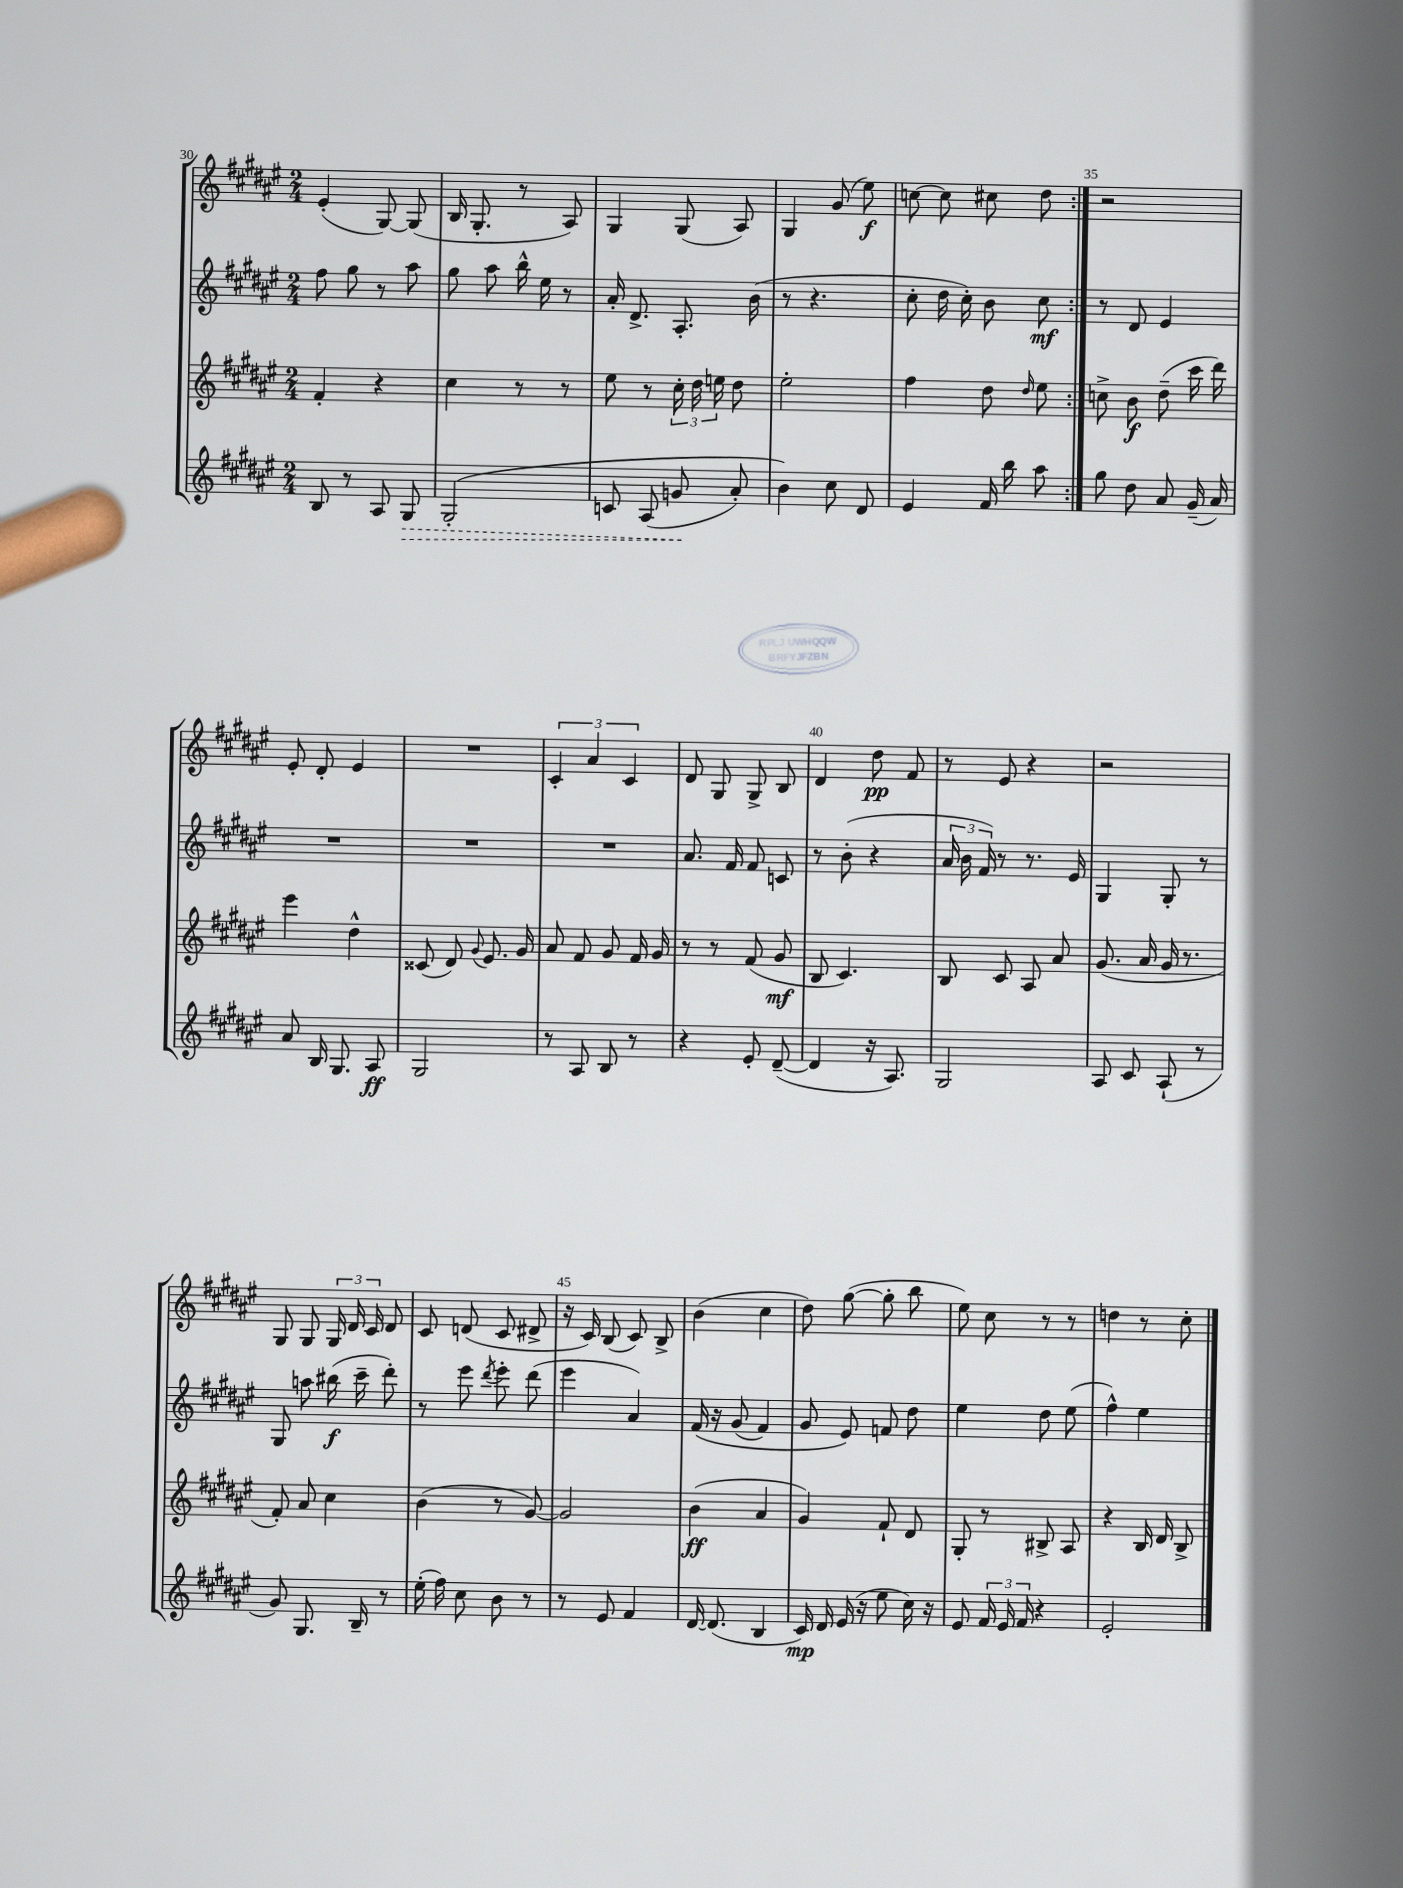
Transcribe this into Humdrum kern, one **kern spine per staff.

**kern	**kern	**kern	**kern
*staff4	*staff3	*staff2	*staff1
*clefG2	*clefG2	*clefG2	*clefG2
*k[f#c#g#d#a#e#]	*k[f#c#g#d#a#e#]	*k[f#c#g#d#a#e#]	*k[f#c#g#d#a#e#]
*M2/4	*M2/4	*M2/4	*M2/4
8B	4f#'	8ff#	(4e#'
8r	.	8gg#	.
8A#	4r	8r	[8G#)
8G#	.	8aa#	(8G#]
=	=	=	=
&(2G#'	4cc#	8gg#	16B
.	.	.	8.G#'
.	.	8aa#	.
.	8r	16bb^^	8r
.	.	16ee#	.
.	8r	8r	8A#)
=	=	=	=
8c	8ee#	16a#'	4G#
.	.	8.d#^	.
(8A#	8r	.	.
8g	24cc#'	8.A#'	(8G#
.	24dd#	.	.
.	24ee	.	.
8a#')	8dd#	.	8A#)
.	.	(16b	.
=	=	=	=
4b&)	2ee#'	8r	4G#
.	.	4.r	.
8cc#	.	.	(8g#
8d#	.	.	8ee#)
=	=	=	=
4e#	4ff#	8cc#'	[8cc
.	.	16dd#	8cc]
.	.	16cc#')	.
16f#	8dd#	8b	8cc#
16bb	.	.	.
.	16qqdd#	.	.
8aa#	8ee#	8cc#	8dd#
=:|!	=:|!	=:|!	=:|!
8gg#	8cc^	8r	2r
8dd#	8b	8d#	.
8a#	(8dd#~	4e#	.
(16g#~	16ccc#	.	.
16a#)	16ddd#)	.	.
=	=	=	=
8a#	4eee#	2r	8e#'
16B	.	.	8d#'
8.G#	.	.	.
.	4dd#^^	.	4e#
8A#	.	.	.
=	=	=	=
2G#	(8c##	2r	2r
.	8d#)	.	.
.	8qqg#	.	.
.	8.e#	.	.
.	16g#	.	.
=	=	=	=
8r	8a#	2r	6c#'
8A#	8f#	.	.
.	.	.	6a#
8B	8g#	.	.
.	.	.	6c#
8r	16f#	.	.
.	16g#	.	.
=	=	=	=
4r	8r	8.a#	8d#
.	8r	.	8G#
.	.	16f#	.
8e#'	(8f#	8f#	8G#^
([8d#~	8g#	8c	8B
=	=	=	=
4d#]	8B	8r	4d#
.	4.c#)	(8b'	.
16r	.	4r	8dd#
8.A#)	.	.	.
.	.	.	8f#
=	=	=	=
2G#	8B	24a#	8r
.	.	24b	.
.	.	24f#)	.
.	8c#	8r	8e#
.	8A#	8.r	4r
.	8a#	.	.
.	.	16e#	.
=	=	=	=
8A#	(8.g#	4G#	2r
8c#	.	.	.
.	16a#	.	.
(8A#`	16g#	8G#'	.
.	8.r	.	.
8r	.	8r	.
=	=	=	=
8g#)	8f#')	8G#	8G#
8.G#	8a#	8aa	8G#
.	4cc#	(16bb#	24G#
.	.	.	24d#
16B~	.	16ccc#~	.
.	.	.	24c#
8r	.	8ddd#')	8d#
=	=	=	=
(16ee#'	(4b	8r	8c#
16ff#)	.	.	.
8cc#	.	8eee#	(8d
.	.	8qddd#	.
8b	8r	8eee#'	8c#
8r	[8g#)	(8ddd#	8d#^
=	=	=	=
8r	2g#]	4eee#	16r
.	.	.	16c#)
8e#	.	.	(8B
4f#	.	4a#)	8c#)
.	.	.	8B^
=	=	=	=
[16d#	(4b	&(16f#	(4b
(8.d#]	.	16r	.
.	.	(8g#	.
4B	4a#	4f#)	4cc#
=	=	=	=
16c#)	4g#)	8g#	8dd#)
16d#	.	.	.
(16e#	.	8e#&)	([8gg#
16r	.	.	.
8ee#	8f#`	8f	8gg#']
16cc#)	8d#	8dd#	8bb
16r	.	.	.
=	=	=	=
8e#	8G#'	4ee#	8ee#)
24f#	8r	.	8cc#
24e#	.	.	.
24f#	.	.	.
4r	8B#^	8dd#	8r
.	8A#	(8ee#	8r
=	=	=	=
2e#'	4r	4ff#^^)	4dd
.	16B	4ee#	8r
.	16d#	.	.
.	8B^	.	8cc#'
==	==	==	==
*-	*-	*-	*-
